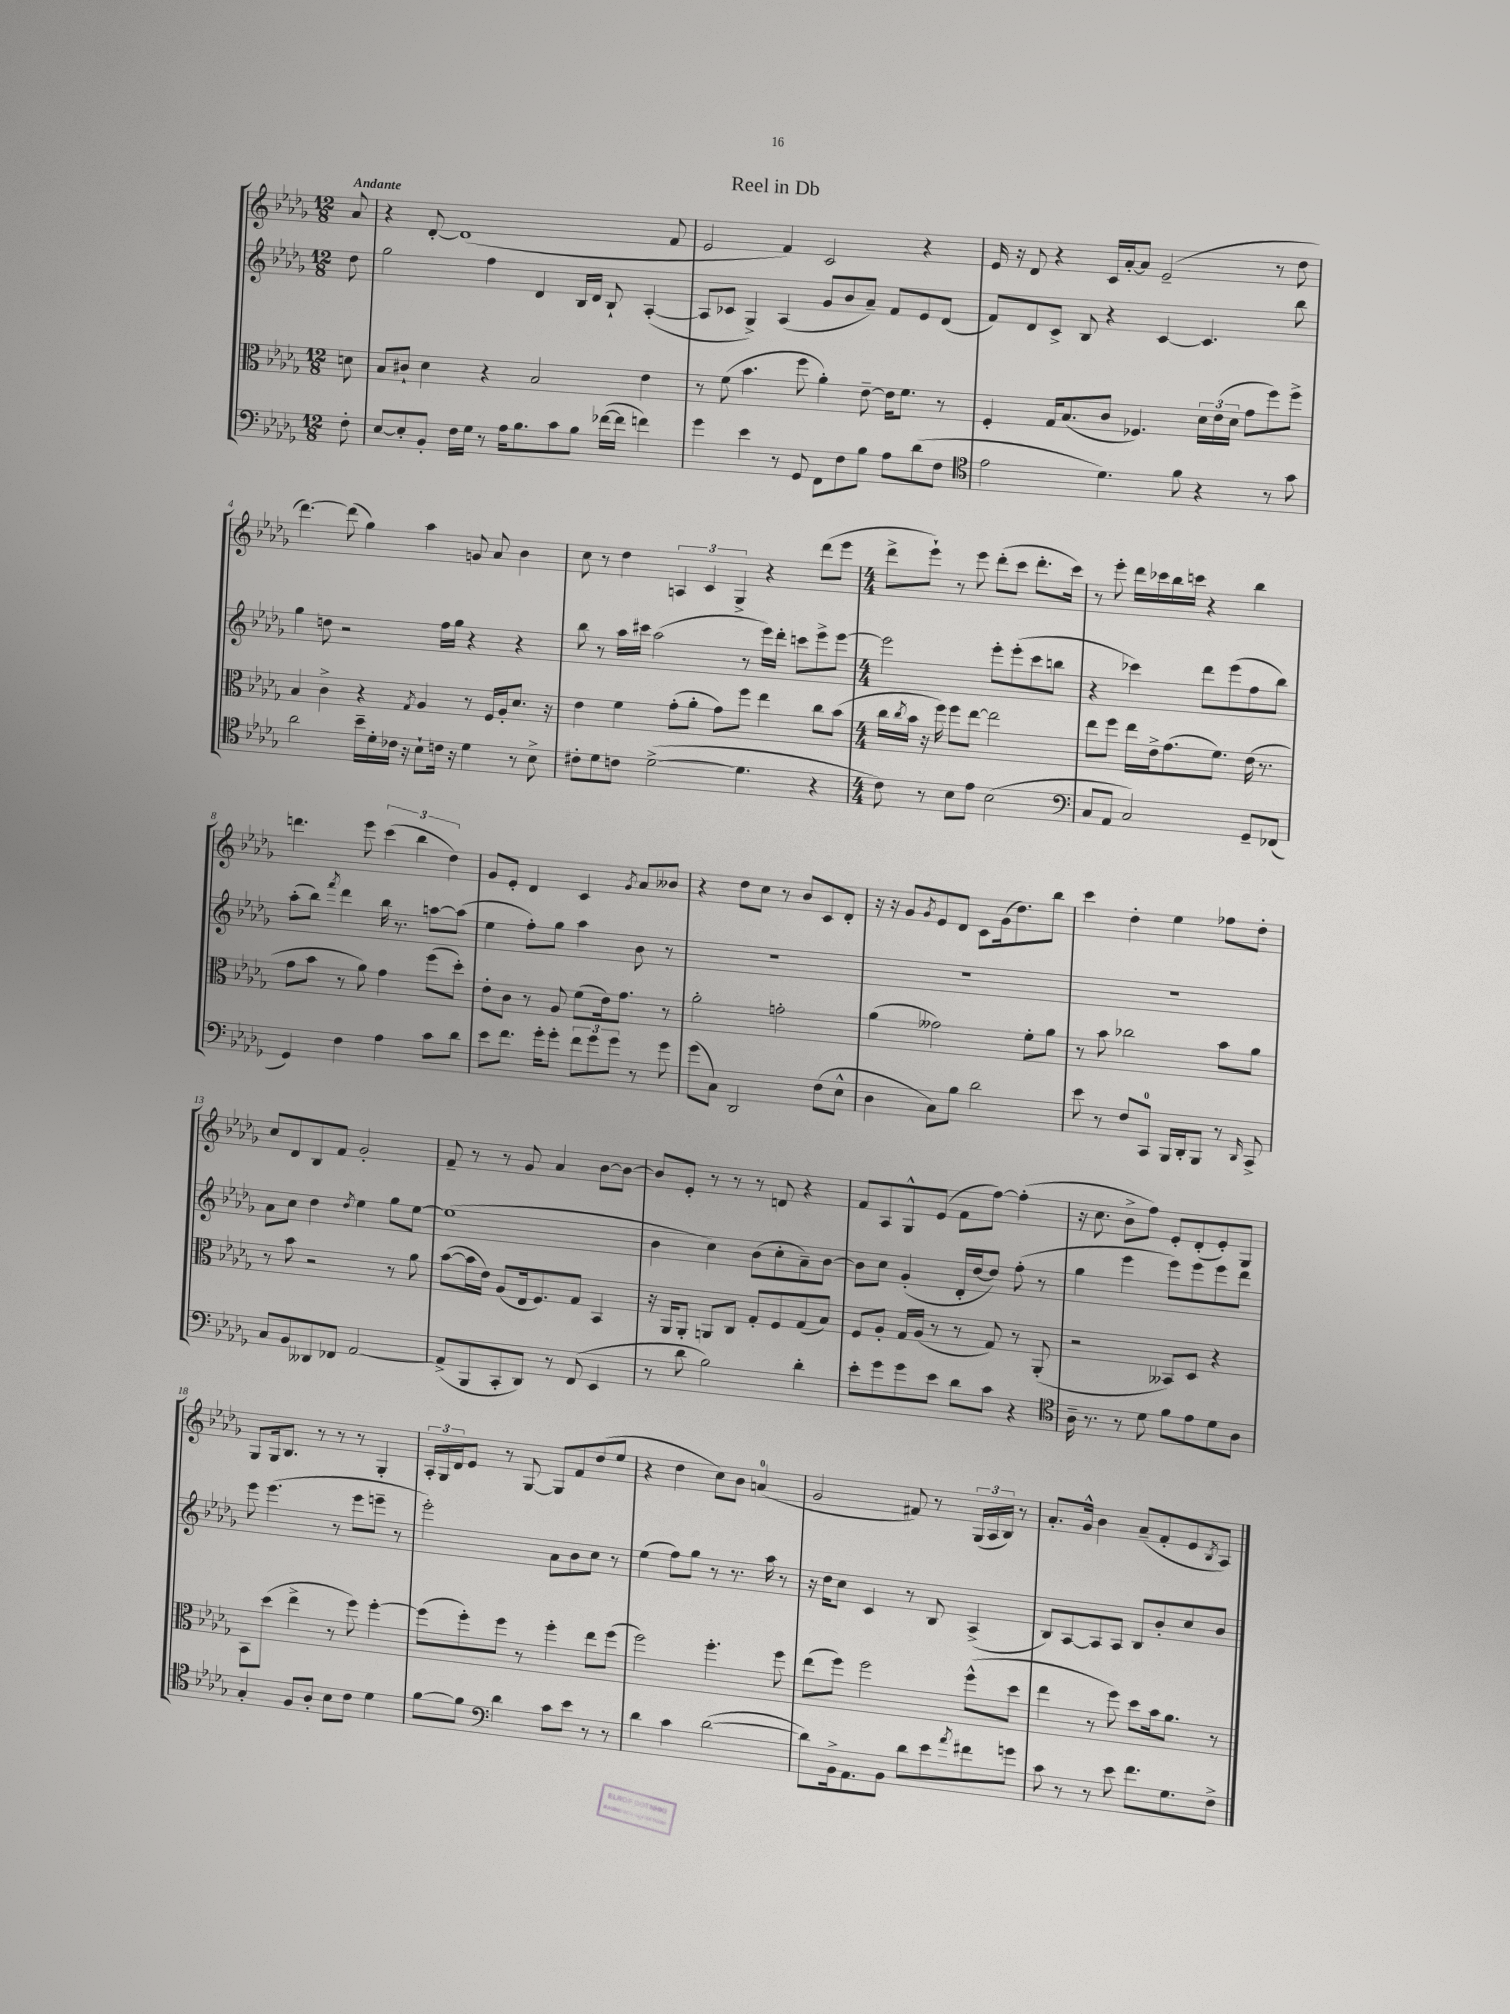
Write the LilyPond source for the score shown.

\header { title = "Reel in Db" }
<<
\new StaffGroup <<
\new Staff = "s0" {
    \clef treble \key des \major \numericTimeSignature \time 12/8 \partial 8 \tempo "Andante"
    aes'8 |
    r4 des'8~-. des'1( f'8 |
    ees'2 f'4) c'2 r4 |
    ees'16 r16 des'8 r4 c'16 aes'16~-. aes'8 ees'2--( r8 des''8 |
    des'''4.~) des'''8( ges''4) aes''4 g'8 aes'8 bes'4 |
    c''8 r8 des''4 \tuplet 3/2 { a4 c'4 ges4-> } r4 des'''8( ees'''8 |
    \numericTimeSignature \time 4/4 des'''8-> ees'''8-!) r8 ees'''8 des'''8-.( c'''8 des'''8.-. c'''16) |
    r8 ees'''8-. des'''16 ces'''16 bes''16 c'''16 r4 bes''4 |
    d'''4. ees'''8 \tuplet 3/2 { c'''4( bes''4 des''4) } |
    ges'8 ees'8-. des'4 c'4 \acciaccatura { ges'8 } aes'8 beses'8 |
    r4 des''8 c''8 r8 bes'8 c'8 des'8-. |
    r16 r16 ges'8 \acciaccatura { ges'8 } ees'8 des'8 c'8 ges'16( des''8.) bes''8 |
    c'''4 des''4-. ees''4 fes''8 des''8-. |
    c''8 des'8 bes8 f'8 ges'2-. |
    f'8-- r8 r8 ges'8 aes'4 bes'8~ bes'8~ |
    bes'8 ees'8-. r8 r8 r8 d'8 r4 |
    f'8 aes8 ges8-^ ees'8( f'8 f''8~) f''4-.( |
    r16 c''8. bes'8-> f''8) ees'8-. des'8-.( ees'8-.) ges8 |
    ges8 ges16 bes8. r8 r8 r8 ges4-. |
    \tuplet 3/2 { aes16-. ges16 des'16 } ees'8 r8 ges8~ ges8 f'8 des''8( ees''8 |
    r4 des''4 c''8) bes'8 a'4-0( |
    ges'2 fis'8) r8 \tuplet 3/2 { ges16( aes16 bes16) } r8 |
    aes'8.-. ges'16-^ bes'4 aes'8--( f'8-. ees'8 \acciaccatura { bes8 } aes8) \bar "|." |
}
\new Staff = "s1" {
    \clef treble \key des \major \numericTimeSignature \time 12/8 \partial 8
    des''8 |
    ges''2 f''4 des'4 bes16 des'16 bes8-! aes4~-.( |
    aes8 ces'8 ges4->) aes4( ges'8 bes'8 aes'8--) f'8 ees'8 des'8( |
    f'8) des'8 c'8-> bes8 r4 c'4~ c'4. bes''8 |
    ges''4 d''8 r2 f''16 ges''16 r4 r4 |
    bes''8 r8 aes''16 cis'''16 aes''2( r8 ees'''16) des'''16-. c'''8 ees'''8-> ees'''8~ |
    \numericTimeSignature \time 4/4 ees'''2 ees'''8-. ees'''8-.( c'''8 b''8 |
    r4 ces'''4) des'''8 ees'''8( f''8 bes''8) |
    aes''8-.( bes''8) \acciaccatura { f'''8 } des'''4 bes''16 r8. a''8~ a''8( |
    ees''4 f''8-.) ges''8 aes''4 bes'8 r8 |
    R1 |
    R1 |
    R1 |
    aes'8 c''8 des''4 \acciaccatura { des''8 } ees''4 ges''8 ees''8~ |
    ees''1( |
    bes'4 c''4) bes'8( c''8-. aes'8--) bes'8~ |
    bes'8 c''8 ges'4-.( des'16-. des''16~ des''8) f''8-.( r8 |
    ges''4 ees'''4 ees'''8) ees'''8 ees'''8 des'''8 |
    ees'''8 ees'''4.( r8 ees'''8 e'''8-- r8 |
    ees'''2-.) aes'8 bes'8 c''8 r8 |
    ees''4( f''8) ges''8 r8 r8. aes''16 r8 |
    r16 des''16 c''8 c'4 r8 bes8 aes4->( |
    bes8) aes8~ aes8 aes8 bes8 bes'8-. c''8 bes'8 \bar "|." |
}
\new Staff = "s2" {
    \clef alto \key des \major \numericTimeSignature \time 12/8 \partial 8
    d'8 |
    bes8 cis'8-! des'4 r4 bes2 ees'4 |
    r8 f'8( bes'4. f''8 aes'4-.) ees'8~-- ees'16 f'8. r8 |
    f4-. ges16 bes8.( c'8 fes4.) \tuplet 3/2 { des'16 ees'16( des'16 } ges'8 f''8) f''8-> |
    bes4 c'4-> r4 \acciaccatura { ges8 } aes4 r8 f16 aes16-. des'8. r16 |
    ees'4 f'4 ges'8-.( aes'8-. ges'8) f''8 ees''4 c''8 bes'8( |
    \numericTimeSignature \time 4/4 c''16 \acciaccatura { c''8 } bes'16 r16 f''16) f''8 ees''8~ ees''2 |
    ees''8 f''8 ees''16 ees'16-> ges'8.( f'8.) ees'16( r8. |
    ges'8 bes'8 r8 aes'8) ges'4 f''8( des''8-.) |
    ees'8-. c'8 r8 aes8 f'8( ees'16) ges'8. r8 |
    aes'2-. g'2-. |
    aes'4( geses'2) f'8-. aes'8 |
    r8 bes'8 ces''2 bes'8 aes'8 |
    r8 bes'8 r2 r8 aes'8 |
    bes'8~( bes'16 ees'16) aes8( ees16 f8.) ges8 bes,4 |
    r16 aes,16 aes,8-. a,8 c8 ges8-. f8 ges8( bes8) |
    f8 aes8-. ges16 aes16( r8 r8 ges8) r8 aes,8-.( |
    r2 beses,8) des8 r4 |
    bes,8 des''8( ees''4-> r8 f''8) f''4~-. |
    f''8( f''8-.) f''8 r8 f''4-. ees''8 f''8( |
    f''2) f''4.-. f''8 |
    ees''8( f''8) f''2 f''8-^( des''8 |
    ees''4 r8 f''8) des''8 bes'16 aes'8. r8 \bar "|." |
}
\new Staff = "s3" {
    \clef bass \key des \major \numericTimeSignature \time 12/8 \partial 8
    f8-. |
    ees8~ ees8-. bes,8-. f16 ges16 r8 aes16 bes8. c'8 bes8 fes'16~( fes'16 f'4) |
    ges'4 ees'4 r8 ges,8 f,8 f8 bes8 aes8 des'8( f8 |
    \clef tenor ees'2 des'4.) f'8 r4 r8 ges'8 |
    aes'2 bes'16-- des'16-. ces'16 r16 bes8-! c'16 r16 des'4 r8 bes8-> |
    cis'8-. des'8 c'8 des'2~->( des'4. r4 |
    \numericTimeSignature \time 4/4 c'8) r8 bes8 ees'8 bes2( |
    \clef bass c8 aes,8 c2) ges,8-- fes,8( |
    ges,4) f4 aes4 c'8 des'8 |
    ees'8 f'8. ges'16-. ges'8-. \tuplet 3/2 { f'8 ges'8 ges'8 } r8 ges'8 |
    ges'8( c8) des,2 f8( ees8-^ |
    des4 c8) bes8 des'2 |
    ees'8 r8 f8 c,8-0 bes,,16 des,16-. bes,,8 r8 \grace { des,16 } c,8-> |
    c8 bes,8 deses,8 fes,8 aes,2~ |
    aes,8->( bes,,8 c,8-. des,8) r8 f,8( ees,4 |
    r8 des'8 bes2) des'4-. |
    ees'8-. ges'8 ges'8 ees'8 des'8 c'8 r4 |
    \clef tenor aes16-- r8. r8 des'8 f'8 ees'8 des'8 aes8 |
    ges4-. f8 aes8-. bes8 c'8 des'4 |
    f'8~ f'8 \clef bass des'4 c'8 ees'8 r8 r8 |
    des'4 c'4 des'2~( |
    des'8) bes,16-> aes,8. bes,8 des'8 ees'8 \acciaccatura { aes'8 } fis'8 g'8 |
    c'8 r8 r8 ees'8 f'8. ges8. f8-> \bar "|." |
}
>>
>>
